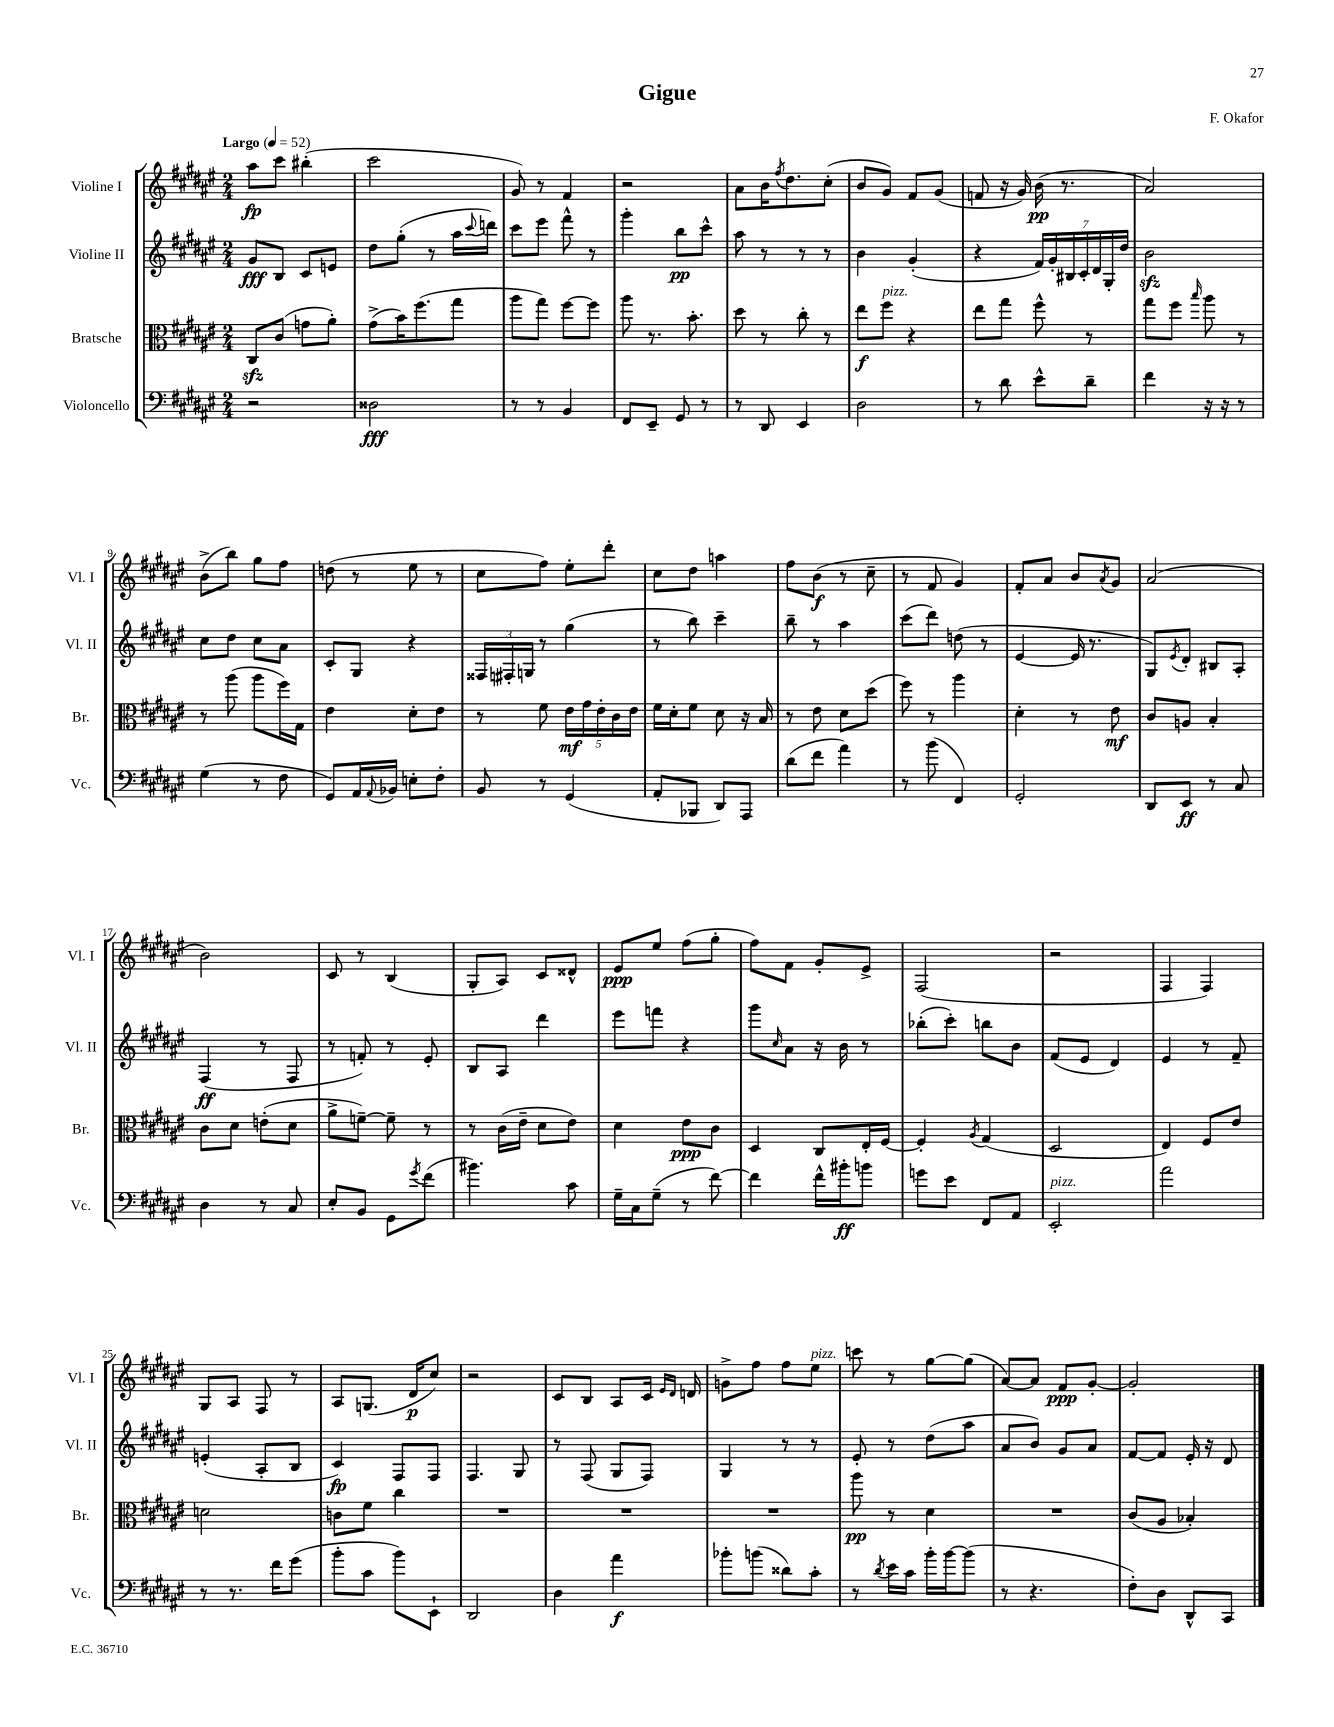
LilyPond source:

\header { title = "Gigue" composer = "F. Okafor" }
<<
\new StaffGroup <<
\new Staff = "s0" \with { instrumentName = "Violine I" shortInstrumentName = "Vl. I" } {
    \clef treble \key fis \major \numericTimeSignature \time 2/4 \tempo "Largo" 4 = 52
    ais''8\fp cis'''8 bis''4-.( |
    cis'''2 |
    gis'8) r8 fis'4 |
    r2 |
    ais'8 b'16 \acciaccatura { fis''8 } dis''8. cis''8-.( |
    b'8 gis'8) fis'8 gis'8( |
    f'8 r16 gis'16) b'16\pp( r8. |
    ais'2) |
    b'8->( b''8) gis''8 fis''8 |
    d''8( r8 eis''8 r8 |
    cis''8 fis''8) eis''8-. dis'''8-. |
    cis''8 dis''8 a''4 |
    fis''8 b'8\f( r8 cis''8-- |
    r8 fis'8 gis'4) |
    fis'8-. ais'8 b'8 \acciaccatura { ais'8 } gis'8 |
    ais'2( |
    b'2) |
    cis'8 r8 b4( |
    gis8-. ais8) cis'8 disis'8-^ |
    eis'8\ppp eis''8 fis''8( gis''8-. |
    fis''8) fis'8 gis'8-. eis'8-> |
    fis2( |
    r2 |
    fis4 fis4) |
    gis8 ais8 fis8 r8 |
    ais8 g8.( dis'16\p cis''8) |
    r2 |
    cis'8 b8 ais8 cis'16 \grace { eis'16 dis'16 } d'16 |
    g'8-> fis''8 fis''8 eis''8^\markup { \italic "pizz." } |
    c'''8 r8 gis''8~ gis''8( |
    ais'8~) ais'8 fis'8\ppp gis'8~-. |
    gis'2-. \bar "|." |
}
\new Staff = "s1" \with { instrumentName = "Violine II" shortInstrumentName = "Vl. II" } {
    \clef treble \key fis \major \numericTimeSignature \time 2/4
    gis'8\fff b8 cis'8 e'8 |
    dis''8 gis''8-.( r8 ais''16 \appoggiatura { cis'''8 } d'''16) |
    cis'''8 eis'''8 fis'''8-^ r8 |
    gis'''4-. b''8\pp cis'''8-^ |
    ais''8 r8 r8 r8 |
    b'4 gis'4-.( |
    r4 \tuplet 7/4 { fis'16) gis'16-. bis16 cis'16-. dis'16 gis16-. dis''16 } |
    b'2\sfz |
    cis''8 dis''8 cis''8 ais'8 |
    cis'8-. gis8 r4 |
    \tuplet 3/2 { fisis16 fis16-. g16 } r8 gis''4( |
    r8 b''8) cis'''4-- |
    b''8-- r8 ais''4 |
    cis'''8( dis'''8) d''8( r8 |
    eis'4~ eis'16 r8. |
    gis8) \acciaccatura { eis'8 } dis'8-. bis8 ais8-. |
    fis4\ff( r8 fis8 |
    r8 f'8-.) r8 eis'8-. |
    b8 ais8 dis'''4 |
    eis'''8 f'''8 r4 |
    gis'''8 \grace { cis''16 } ais'8 r16 b'16 r8 |
    bes''8-.( cis'''8-.) b''8 b'8 |
    fis'8( eis'8 dis'4) |
    eis'4 r8 fis'8-- |
    e'4-.( ais8-. b8 |
    cis'4\fp) fis8 fis8 |
    fis4. gis8 |
    r8 fis8( gis8 fis8) |
    gis4 r8 r8 |
    eis'8-. r8 dis''8( ais''8 |
    ais'8 b'8) gis'8 ais'8 |
    fis'8~ fis'8 eis'16-. r16 dis'8 \bar "|." |
}
\new Staff = "s2" \with { instrumentName = "Bratsche" shortInstrumentName = "Br." } {
    \clef alto \key fis \major \numericTimeSignature \time 2/4
    cis8\sfz cis'8( g'8 ais'8-.) |
    gis'8->( b'16) fis''8.( gis''8 |
    ais''8 gis''8) fis''8~ fis''8 |
    ais''8 r8. b'8.-. |
    dis''8 r8 cis''8-. r8 |
    eis''8\f fis''8^\markup { \italic "pizz." } r4 |
    eis''8 gis''8 fis''8-^ r8 |
    gis''8 fis''8 \grace { b''16 } ais''8 r8 |
    r8 ais''8( ais''8 fis''16) gis16 |
    eis'4 dis'8-. eis'8 |
    r8 fis'8 \tuplet 5/4 { eis'16\mf gis'16 eis'16-. cis'16 eis'16 } |
    fis'16 dis'16-. fis'8 dis'8 r16 b16 |
    r8 eis'8 dis'8 dis''8( |
    fis''8) r8 ais''4 |
    dis'4-. r8 eis'8\mf |
    cis'8 a8 b4-. |
    cis'8 dis'8 e'8-.( dis'8 |
    ais'8-> f'8~--) f'8-- r8 |
    r8 cis'16( eis'16-- dis'8 eis'8) |
    dis'4 eis'8\ppp cis'8 |
    dis4 cis8 eis16-. fis16~ |
    fis4-. \acciaccatura { ais8 } gis4( |
    dis2 |
    eis4) fis8 eis'8 |
    d'2 |
    c'8 fis'8 cis''4 |
    R2 |
    R2 |
    R2 |
    ais''8\pp r8 dis'4 |
    R2 |
    cis'8( ais8 bes4-.) \bar "|." |
}
\new Staff = "s3" \with { instrumentName = "Violoncello" shortInstrumentName = "Vc." } {
    \clef bass \key fis \major \numericTimeSignature \time 2/4
    r2 |
    disis2\fff |
    r8 r8 b,4 |
    fis,8 eis,8-- gis,8 r8 |
    r8 dis,8 eis,4 |
    dis2 |
    r8 dis'8 eis'8-^ dis'8-- |
    fis'4 r16 r16 r8 |
    gis4( r8 fis8 |
    gis,8) ais,16 \appoggiatura { ais,8 } bes,16 e8-. fis8-. |
    b,8 r8 gis,4( |
    ais,8-. bes,,8 dis,8) ais,,8 |
    dis'8( fis'8 ais'4) |
    r8 b'8( fis,4) |
    gis,2-. |
    dis,8 eis,8\ff r8 cis8 |
    dis4 r8 cis8 |
    eis8-. b,8 gis,8 \acciaccatura { gis'8 } fis'8( |
    bis'4.) cis'8 |
    gis16-- cis16 gis8--( r8 fis'8~) |
    fis'4 fis'16-^ bis'16-.\ff b'8 |
    g'8 eis'8 fis,8 ais,8 |
    eis,2-.^\markup { \italic "pizz." } |
    ais'2 |
    r8 r8. fis'16 gis'8( |
    b'8-. cis'8 b'8) eis,8-! |
    dis,2 |
    dis4 ais'4\f |
    bes'8-. b'8( disis'8) cis'8-. |
    r8 \acciaccatura { dis'8 } eis'16 cis'16 b'16-. b'16~ b'8( |
    r8 r4. |
    fis8-.) dis8 dis,8-^ cis,8 \bar "|." |
}
>>
>>
